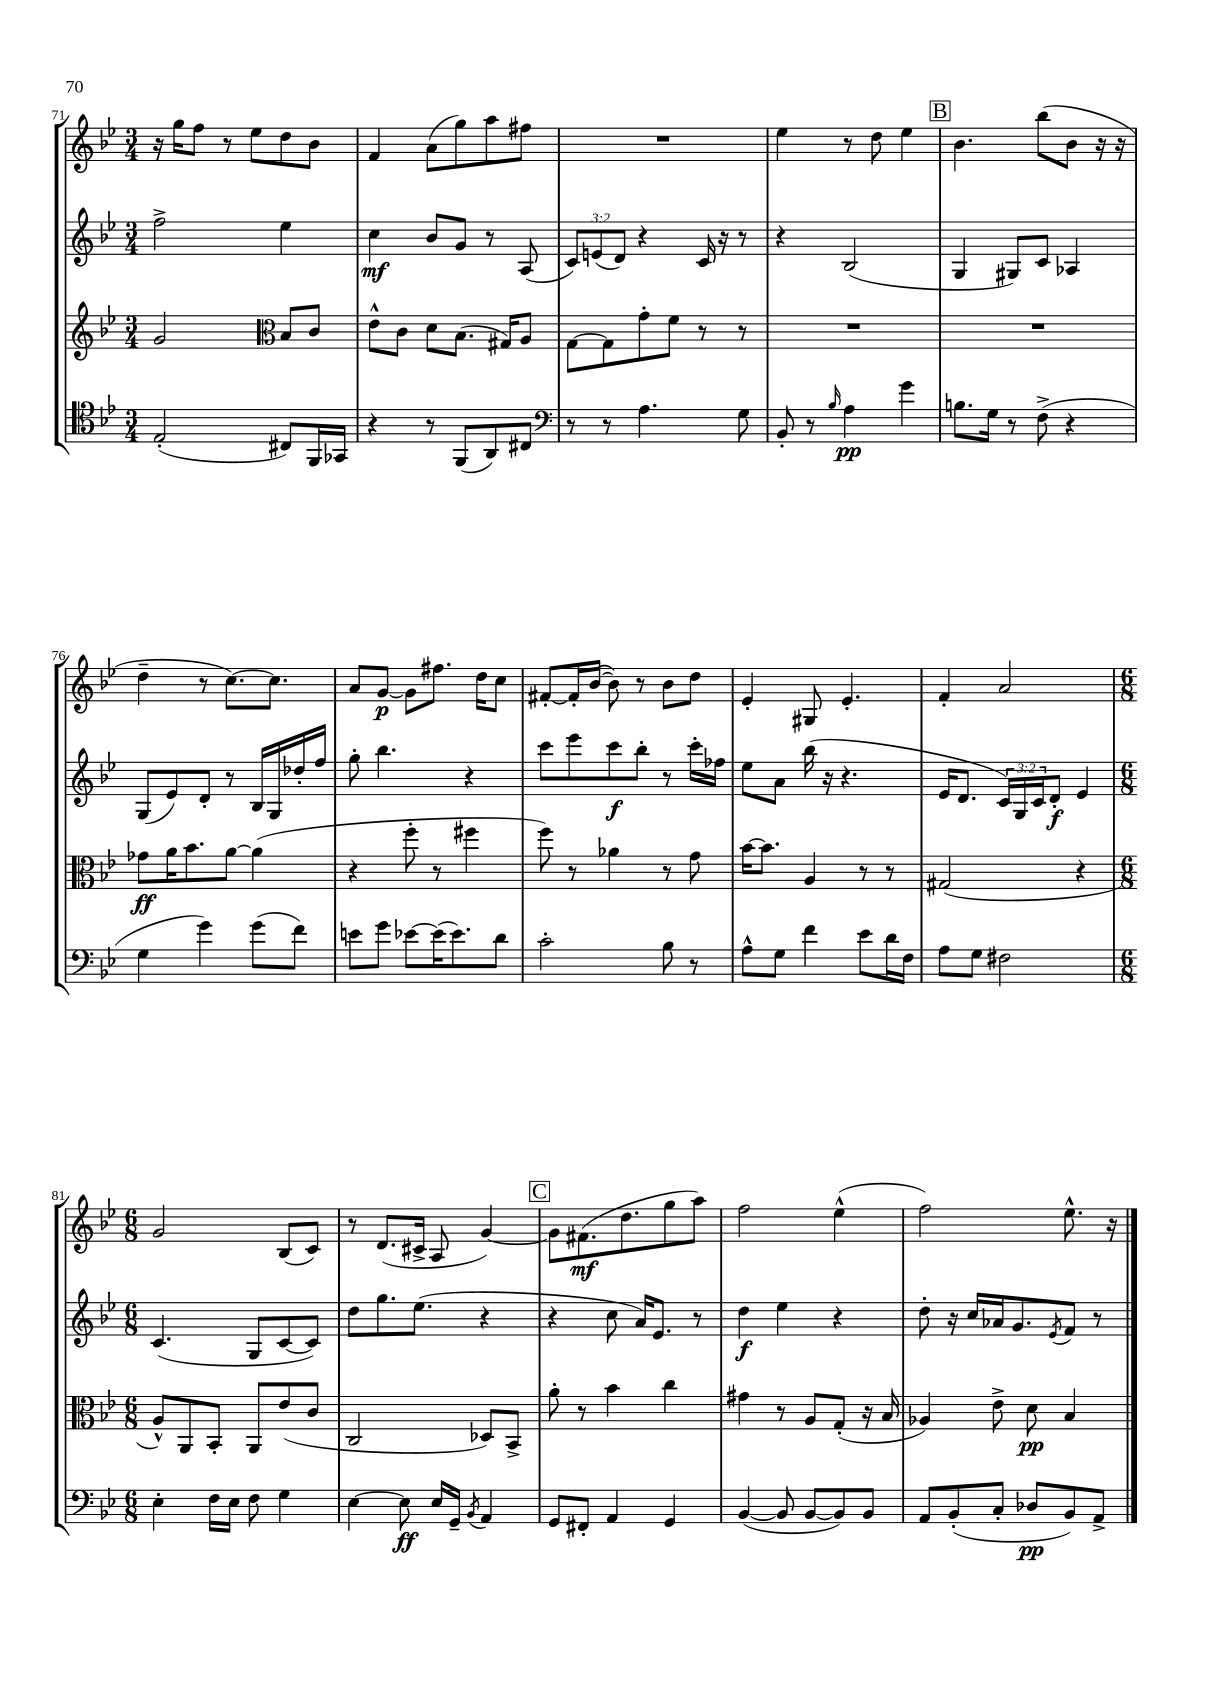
<<
\new StaffGroup <<
\new Staff = "s0" {
    \clef treble \key bes \major \numericTimeSignature \time 3/4
    r16 g''16 f''8 r8 ees''8 d''8 bes'8 |
    f'4 a'8( g''8) a''8 fis''8 |
    R2. |
    ees''4 r8 d''8 ees''4 |
    \mark \markup { \box "B" } bes'4. bes''8( bes'8 r16 r16 |
    d''4-- r8 c''8.~) c''8. |
    a'8 g'8~\p g'8 fis''8. d''16 c''8 |
    fis'8~-. fis'16-. bes'16~( bes'8) r8 bes'8 d''8 |
    ees'4-. gis8 ees'4.-. |
    f'4-. a'2 |
    \numericTimeSignature \time 6/8 g'2 bes8( c'8) |
    r8 d'8.( cis'16-> a8 g'4~) |
    \mark \markup { \box "C" } g'8 fis'8.\mf( d''8. g''8 a''8) |
    f''2 ees''4-^( |
    f''2) ees''8.-^ r16 \bar "|." |
}
\new Staff = "s1" {
    \clef treble \key bes \major \numericTimeSignature \time 3/4 \override Staff.TupletNumber.text = #tuplet-number::calc-fraction-text
    f''2-> ees''4 |
    c''4\mf bes'8 g'8 r8 a8( |
    \tuplet 3/2 { c'8) e'8( d'8) } r4 c'16 r16 r8 |
    r4 bes2( |
    \mark \markup { \box "B" } g4 gis8) c'8 aes4 |
    g8( ees'8) d'8-. r8 bes16 g16 des''16-. f''16 |
    g''8-. bes''4. r4 |
    c'''8 ees'''8 c'''8\f bes''8-. r8 c'''16-. fes''16 |
    ees''8 a'8 bes''16( r16 r4. |
    ees'16 d'8. \tuplet 3/2 { c'16) g16 c'16 } d'8-.\f ees'4 |
    \numericTimeSignature \time 6/8 c'4.( g8 c'8~ c'8) |
    d''8 g''8. ees''8.( r4 |
    \mark \markup { \box "C" } r4 c''8 a'16) ees'8. r8 |
    d''4\f ees''4 r4 |
    d''8-. r16 c''16 aes'16 g'8. \acciaccatura { ees'8 } f'8 r8 \bar "|." |
}
\new Staff = "s2" {
    \clef treble \key bes \major \numericTimeSignature \time 3/4
    g'2 \clef alto bes8 c'8 |
    ees'8-^ c'8 d'8 bes8.( gis16) a8 |
    g8~ g8 g'8-. f'8 r8 r8 |
    R2. |
    \mark \markup { \box "B" } R2. |
    ges'8\ff a'16 bes'8. a'8~ a'4( |
    r4 f''8-. r8 fis''4 |
    f''8) r8 aes'4 r8 g'8 |
    bes'16~ bes'8. a4 r8 r8 |
    gis2( r4 |
    \numericTimeSignature \time 6/8 a8-^) a,8 bes,8-. a,8 ees'8( c'8 |
    c2 des8) bes,8-> |
    \mark \markup { \box "C" } a'8-. r8 bes'4 c''4 |
    gis'4 r8 a8 g8-.( r16 bes16 |
    aes4) ees'8-> d'8\pp bes4 \bar "|." |
}
\new Staff = "s3" {
    \clef tenor \key bes \major \numericTimeSignature \time 3/4
    ees2-.( cis8) f,16 ges,16 |
    r4 r8 f,8( a,8) cis8 |
    \clef bass r8 r8 a4. g8 |
    bes,8-. r8 \grace { bes16 } a4\pp g'4 |
    \mark \markup { \box "B" } b8. g16 r8 f8->( r4 |
    g4 g'4) g'8( f'8) |
    e'8 g'8 ees'8~ ees'16( ees'8.) d'8 |
    c'2-. bes8 r8 |
    a8-^ g8 f'4 ees'8 d'16 f16 |
    a8 g8 fis2 |
    \numericTimeSignature \time 6/8 ees4-. f16 ees16 f8 g4 |
    ees4~ ees8\ff ees16 g,16-- \acciaccatura { bes,8 } a,4 |
    \mark \markup { \box "C" } g,8 fis,8-. a,4 g,4 |
    bes,4~( bes,8 bes,8~ bes,8) bes,8 |
    a,8 bes,8-.( c8-. des8\pp bes,8) a,8-> \bar "|." |
}
>>
>>
\layout { \context { \Score currentBarNumber = #71 } }
